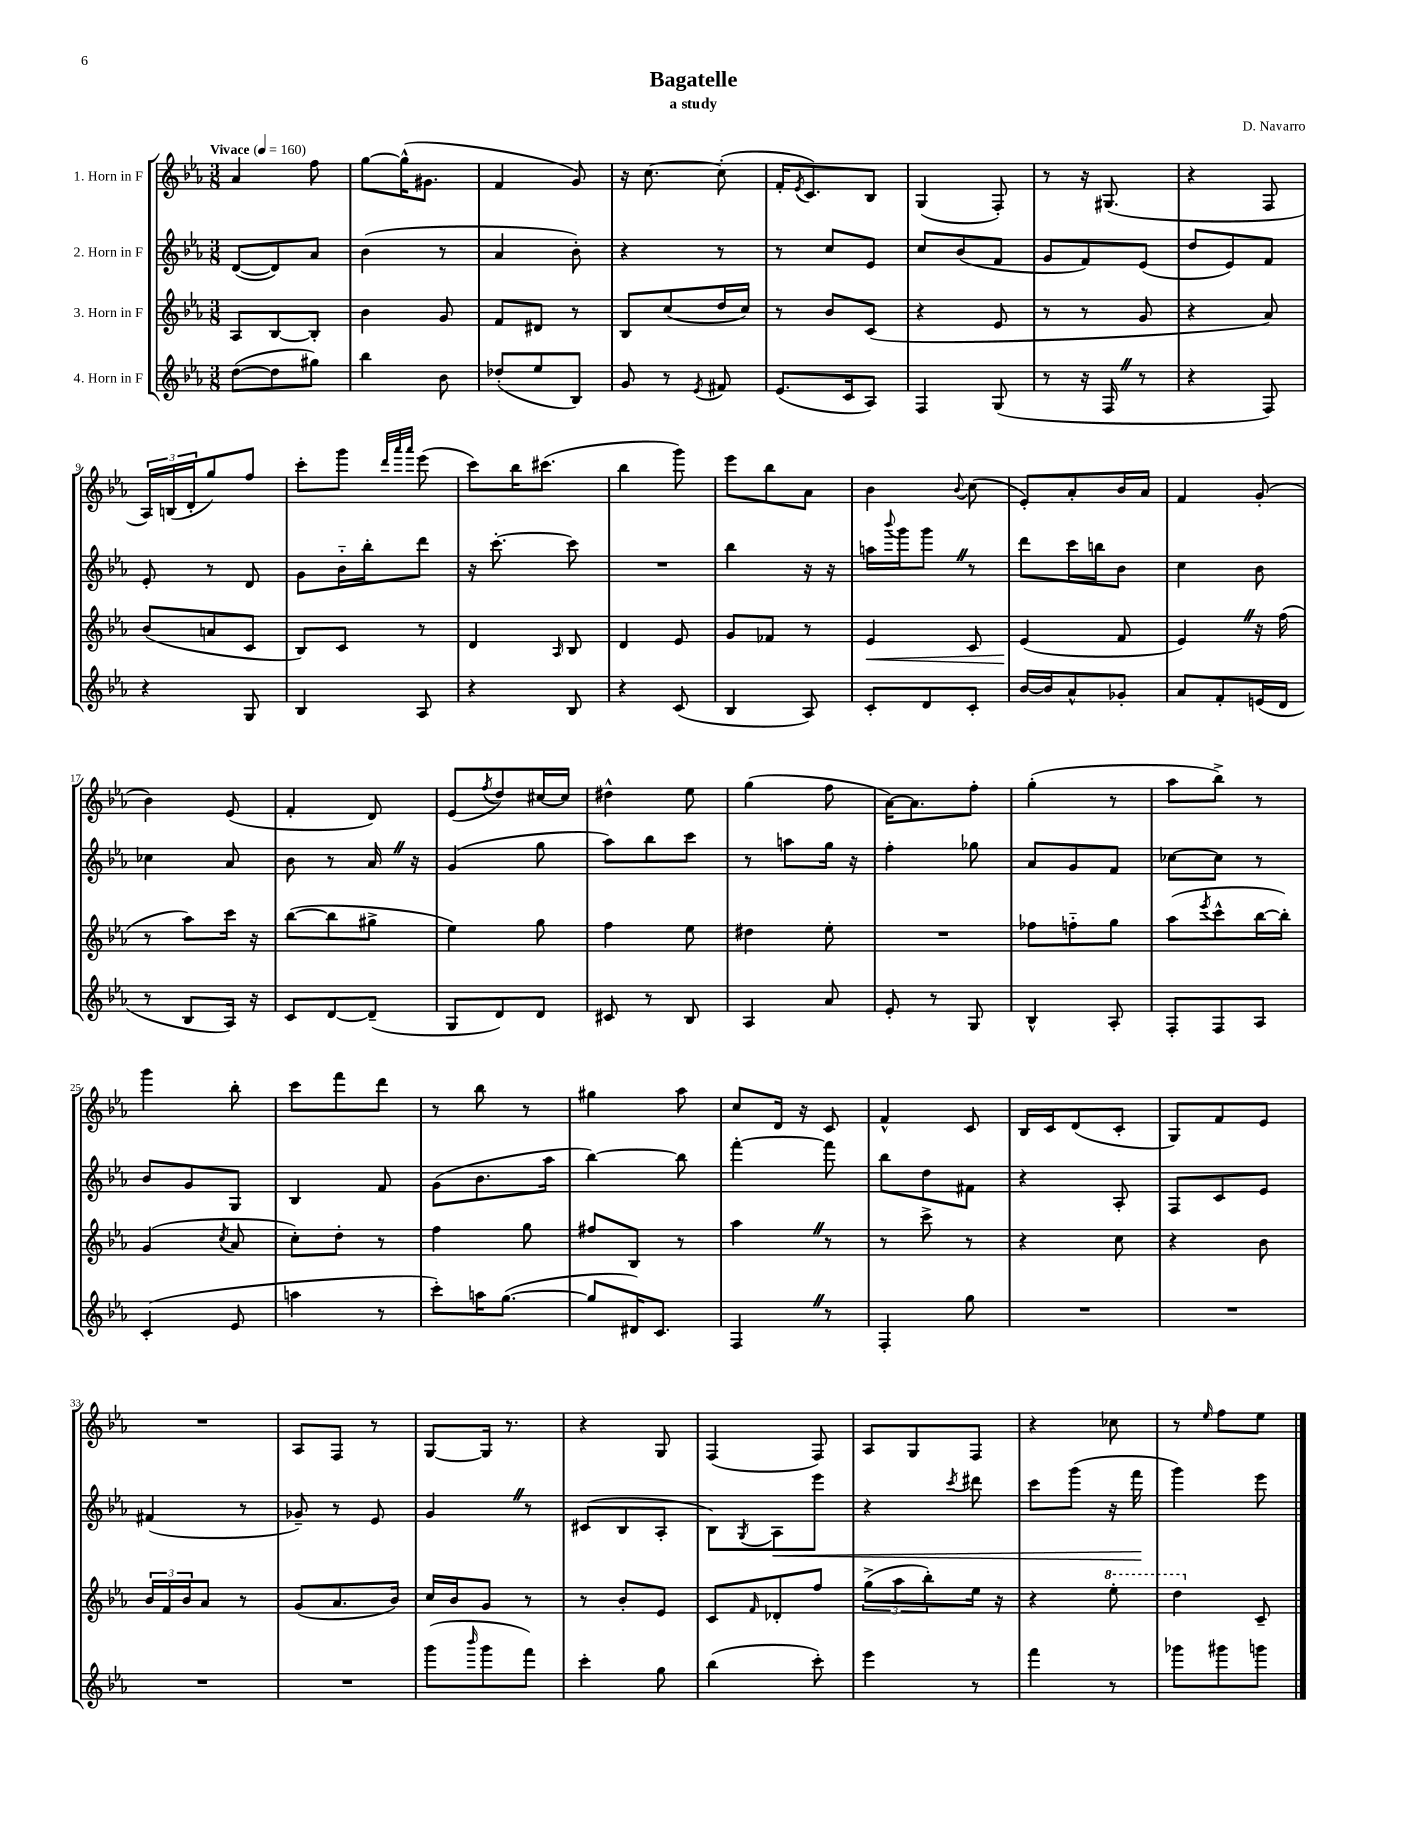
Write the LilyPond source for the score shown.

\header { title = "Bagatelle" composer = "D. Navarro" subtitle = "a study" }
<<
\new StaffGroup <<
\new Staff = "s0" \with { instrumentName = "1. Horn in F" } {
    \clef treble \key ees \major \numericTimeSignature \time 3/8 \tempo "Vivace" 4 = 160
    aes'4 f''8 |
    g''8~ g''16-^( gis'8. |
    f'4 g'8) |
    r16 c''8.~ c''8-.( |
    f'16-. \acciaccatura { ees'8 } c'8.) bes8 |
    g4( f8-.) |
    r8 r16 gis8.( |
    r4 f8 |
    \tuplet 3/2 { aes16) b16( d'16-. } g''8) f''8 |
    c'''8-. g'''8 \grace { d'''32 aes'''32 aes'''32 } ees'''8( |
    c'''8) bes''16 cis'''8.( |
    bes''4 g'''8) |
    ees'''8 bes''8 aes'8 |
    bes'4 \appoggiatura { bes'8 } c''8( |
    ees'8-.) aes'8-. bes'16 aes'16 |
    f'4 g'8-.( |
    bes'4) ees'8( |
    f'4-. d'8) |
    ees'8( \acciaccatura { f''8 } d''8) cis''16~ cis''16 |
    dis''4-^ ees''8 |
    g''4( f''8 |
    aes'16~) aes'8. f''8-. |
    g''4-.( r8 |
    aes''8 bes''8->) r8 |
    g'''4 bes''8-. |
    c'''8 f'''8 d'''8 |
    r8 bes''8 r8 |
    gis''4 aes''8 |
    c''8 d'16 r16 c'8 |
    f'4-^ c'8 |
    bes16 c'16 d'8( c'8-. |
    g8) f'8 ees'8 |
    R4. |
    aes8 f8 r8 |
    g8~ g16 r8. |
    r4 g8 |
    f4( f8) |
    aes8 g8 f8 |
    r4 ces''8 |
    r8 \grace { ees''16 } f''8 ees''8 \bar "|." |
}
\new Staff = "s1" \with { instrumentName = "2. Horn in F" } {
    \clef treble \key ees \major \numericTimeSignature \time 3/8
    d'8~( d'8) aes'8 |
    bes'4( r8 |
    aes'4 bes'8-.) |
    r4 r8 |
    r8 c''8 ees'8 |
    c''8 bes'8( f'8 |
    g'8 f'8) ees'8( |
    d''8 ees'8) f'8 |
    ees'8-. r8 d'8 |
    g'8 bes'16-_ bes''16-. d'''8 |
    r16 c'''8.~-. c'''8 |
    R4. |
    bes''4 r16 r16 |
    a''16 \appoggiatura { bes'''8 } g'''16 g'''8 \once \override BreathingSign.text = \markup { \musicglyph "scripts.caesura.straight" } \breathe r8 |
    d'''8 c'''16 b''16 bes'8 |
    c''4 bes'8 |
    ces''4 aes'8 |
    bes'8 r8 aes'16 \once \override BreathingSign.text = \markup { \musicglyph "scripts.caesura.straight" } \breathe r16 |
    g'4( g''8 |
    aes''8) bes''8 c'''8 |
    r8 a''8 g''16 r16 |
    f''4-. ges''8 |
    aes'8 g'8 f'8 |
    ces''8~ ces''8 r8 |
    bes'8 g'8 g8 |
    bes4 f'8 |
    g'8( bes'8. aes''16 |
    bes''4~) bes''8 |
    f'''4~-. f'''8 |
    bes''8 d''8 fis'8 |
    r4 aes8-. |
    f8 c'8 ees'8 |
    fis'4( r8 |
    ges'8--) r8 ees'8 |
    g'4 \once \override BreathingSign.text = \markup { \musicglyph "scripts.caesura.straight" } \breathe r8 |
    cis'8( bes8 aes8-. |
    bes8) \acciaccatura { g8 } aes8\< ees'''8 |
    r4 \acciaccatura { c'''8 } dis'''8 |
    c'''8 g'''8( r16 f'''16\! |
    g'''4) ees'''8 \bar "|." |
}
\new Staff = "s2" \with { instrumentName = "3. Horn in F" } {
    \clef treble \key ees \major \numericTimeSignature \time 3/8
    aes8 bes8~ bes8-. |
    bes'4 g'8 |
    f'8 dis'8 r8 |
    bes8 c''8( d''16 c''16) |
    r8 bes'8 c'8( |
    r4 ees'8 |
    r8 r8 g'8 |
    r4 aes'8) |
    bes'8( a'8 c'8 |
    bes8) c'8 r8 |
    d'4 \grace { aes16 } bes8 |
    d'4 ees'8 |
    g'8 fes'8 r8 |
    ees'4\< c'8 |
    ees'4\!( f'8 |
    ees'4) \once \override BreathingSign.text = \markup { \musicglyph "scripts.caesura.straight" } \breathe r16 f''16( |
    r8 aes''8) c'''16 r16 |
    bes''8~( bes''8 gis''8-> |
    ees''4) g''8 |
    f''4 ees''8 |
    dis''4 ees''8-. |
    R4. |
    fes''8 f''8-_ g''8 |
    aes''8( \acciaccatura { ees'''8 } c'''8-^ bes''16~ bes''16-.) |
    g'4( \acciaccatura { c''8 } aes'8 |
    c''8-.) d''8-. r8 |
    f''4 g''8 |
    fis''8 bes8 r8 |
    aes''4 \once \override BreathingSign.text = \markup { \musicglyph "scripts.caesura.straight" } \breathe r8 |
    r8 c'''8-> r8 |
    r4 c''8 |
    r4 bes'8 |
    \tuplet 3/2 { bes'16 f'16 bes'16 } aes'8 r8 |
    g'8( aes'8. bes'16) |
    c''16 bes'16 g'8 r8 |
    r8 bes'8-. ees'8 |
    c'8 \grace { f'16 } des'8-. f''8 |
    \tuplet 3/2 { g''8->( aes''8 bes''8-.) } ees''16 r16 |
    r4 \ottava #1 ees'''8-. |
    d'''4 \ottava #0 c'8-- \bar "|." |
}
\new Staff = "s3" \with { instrumentName = "4. Horn in F" } {
    \clef treble \key ees \major \numericTimeSignature \time 3/8
    d''8~( d''8 gis''8) |
    bes''4 bes'8 |
    des''8-.( ees''8 bes8) |
    g'8 r8 \acciaccatura { ees'8 } fis'8 |
    ees'8.( c'16 aes8) |
    f4 g8( |
    r8 r16 f16 \once \override BreathingSign.text = \markup { \musicglyph "scripts.caesura.straight" } \breathe r8 |
    r4 f8) |
    r4 g8 |
    bes4 aes8 |
    r4 bes8 |
    r4 c'8( |
    bes4 aes8) |
    c'8-. d'8 c'8-. |
    bes'16~ bes'16 aes'8-^ ges'8-. |
    aes'8 f'8-. e'16( d'16 |
    r8 bes8 aes16) r16 |
    c'8 d'8~ d'8--( |
    g8 d'8) d'8 |
    cis'8 r8 bes8 |
    aes4 aes'8 |
    ees'8-. r8 g8 |
    bes4-^ aes8-. |
    f8-. f8 aes8 |
    c'4-.( ees'8 |
    a''4 r8 |
    c'''8-.) a''16 g''8.~( |
    g''8 dis'16) c'8. |
    f4 \once \override BreathingSign.text = \markup { \musicglyph "scripts.caesura.straight" } \breathe r8 |
    f4-. g''8 |
    R4. |
    R4. |
    R4. |
    R4. |
    g'''8( \grace { bes'''16 } g'''8 f'''8) |
    c'''4-. g''8 |
    bes''4( c'''8-.) |
    ees'''4 r8 |
    f'''4 r8 |
    ges'''8 gis'''8 g'''8 \bar "|." |
}
>>
>>
